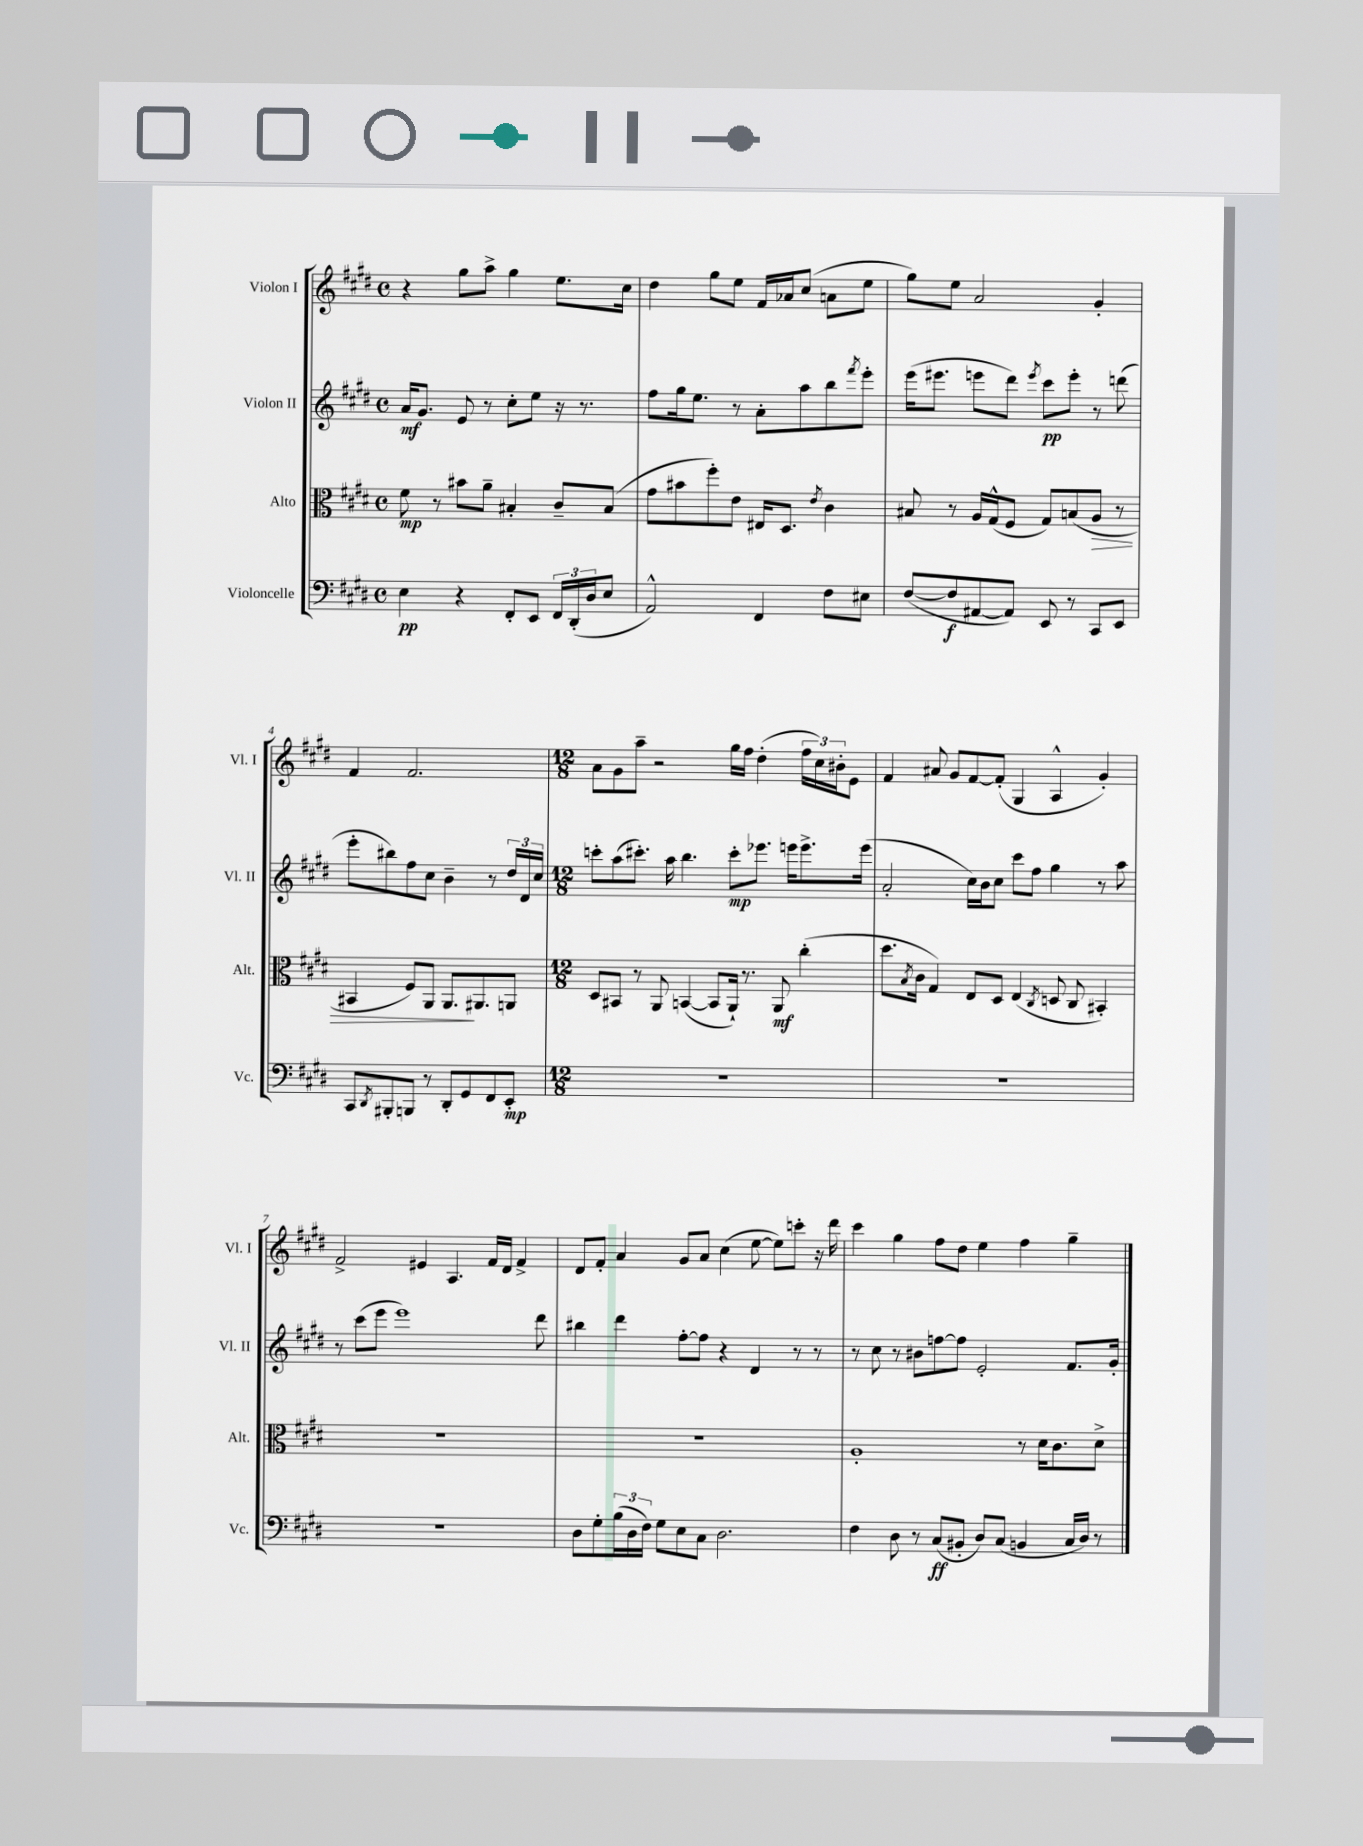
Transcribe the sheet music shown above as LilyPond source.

<<
\new StaffGroup <<
\new Staff = "s0" \with { instrumentName = "Violon I" shortInstrumentName = "Vl. I" } {
    \clef treble \key e \major \defaultTimeSignature \time 4/4
    r4 gis''8 a''8-> gis''4 e''8. cis''16 |
    dis''4 gis''8 e''8 fis'16 aes'16 cis''8( a'8 e''8 |
    gis''8) e''8 a'2 gis'4-. |
    fis'4 fis'2. |
    \numericTimeSignature \time 12/8 a'8 gis'8 a''8-- r2 gis''16 fis''16 dis''4-.( \tuplet 3/2 { fis''16 cis''16) bis'16-. } e'8 |
    fis'4 ais'8 gis'8 fis'8~ fis'8-.( gis4 a4-^ gis'4-.) |
    fis'2-> eis'4 a4. fis'16 dis'16 fis'4-> |
    dis'8 fis'8-. a'4 gis'8 a'8 cis''4( e''8~ e''8) c'''8-. r16 dis'''16 |
    cis'''4 gis''4 fis''8 dis''8 e''4 fis''4 gis''4-- \bar "|." |
}
\new Staff = "s1" \with { instrumentName = "Violon II" shortInstrumentName = "Vl. II" } {
    \clef treble \key e \major \defaultTimeSignature \time 4/4
    a'16\mf gis'8. e'8 r8 cis''8-. e''8 r16 r8. |
    fis''8 gis''16 e''8. r8 a'8-. a''8 b''8 \acciaccatura { fis'''8 } e'''8-. |
    e'''16( eis'''8. e'''8 dis'''8) \acciaccatura { e'''8 } cis'''8\pp e'''8-. r8 d'''8( |
    e'''8-. bis''8) fis''8 cis''8 b'4-- r8 \tuplet 3/2 { dis''16 dis'16 cis''16 } |
    \numericTimeSignature \time 12/8 c'''8-. a''8( cis'''8.-.) a''16 b''4. cis'''8-.\mp ees'''8. e'''16 e'''8.-> e'''16( |
    a'2-. cis''16) b'16 cis''8 cis'''8 fis''8 gis''4 r8 a''8 |
    r8 cis'''8( e'''8 e'''1) dis'''8 |
    bis''4 dis'''4 fis''8~-. fis''8 r4 dis'4 r8 r8 |
    r8 cis''8 r8 bis'8 f''8~ f''8 e'2-. fis'8. gis'16-. \bar "|." |
}
\new Staff = "s2" \with { instrumentName = "Alto" shortInstrumentName = "Alt." } {
    \clef alto \key e \major \defaultTimeSignature \time 4/4
    fis'8\mp r8 bis'8 a'8-- bis4-. cis'8-- bis8( |
    gis'8 bis'8 fis''8-.) e'8 eis16 dis8. \acciaccatura { e'8 } cis'4 |
    bis8 r8 a16 gis16-^( fis8 gis8) b8( a8\> r8 |
    bis,4 fis8) a,8 a,8.\! ais,8. a,8 |
    \numericTimeSignature \time 12/8 dis8 bis,8 r8 a,8 b,4~( b,8 a,16-!) r8. a,8\mf cis''4-.( |
    dis''8. \acciaccatura { b8 } cis'16 gis4) e8 dis8 e4( \acciaccatura { cis8 } d8 cis8 bis,4-.) |
    R1. |
    R1. |
    a1-. r8 dis'16 cis'8. dis'8-> \bar "|." |
}
\new Staff = "s3" \with { instrumentName = "Violoncelle" shortInstrumentName = "Vc." } {
    \clef bass \key e \major \defaultTimeSignature \time 4/4
    e4\pp r4 fis,8-. e,8 \tuplet 3/2 { fis,16 dis,16-.( dis16 } e8 |
    a,2-^) fis,4 fis8 eis8 |
    fis8~( fis8\f ais,8~ ais,8) e,8 r8 cis,8 e,8 |
    cis,8 \acciaccatura { dis,8 } bis,,8-. b,,8 r8 dis,8-. gis,8 fis,8 e,8-.\mp |
    \numericTimeSignature \time 12/8 R1. |
    R1. |
    R1. |
    dis8 gis8-. \tuplet 3/2 { b16( dis16 fis16) } gis8 e8 cis8 dis2. |
    fis4 dis8 r8 cis8\ff( bis,8-. dis8) cis8( b,4 cis16 dis16) r8 \bar "|." |
}
>>
>>
